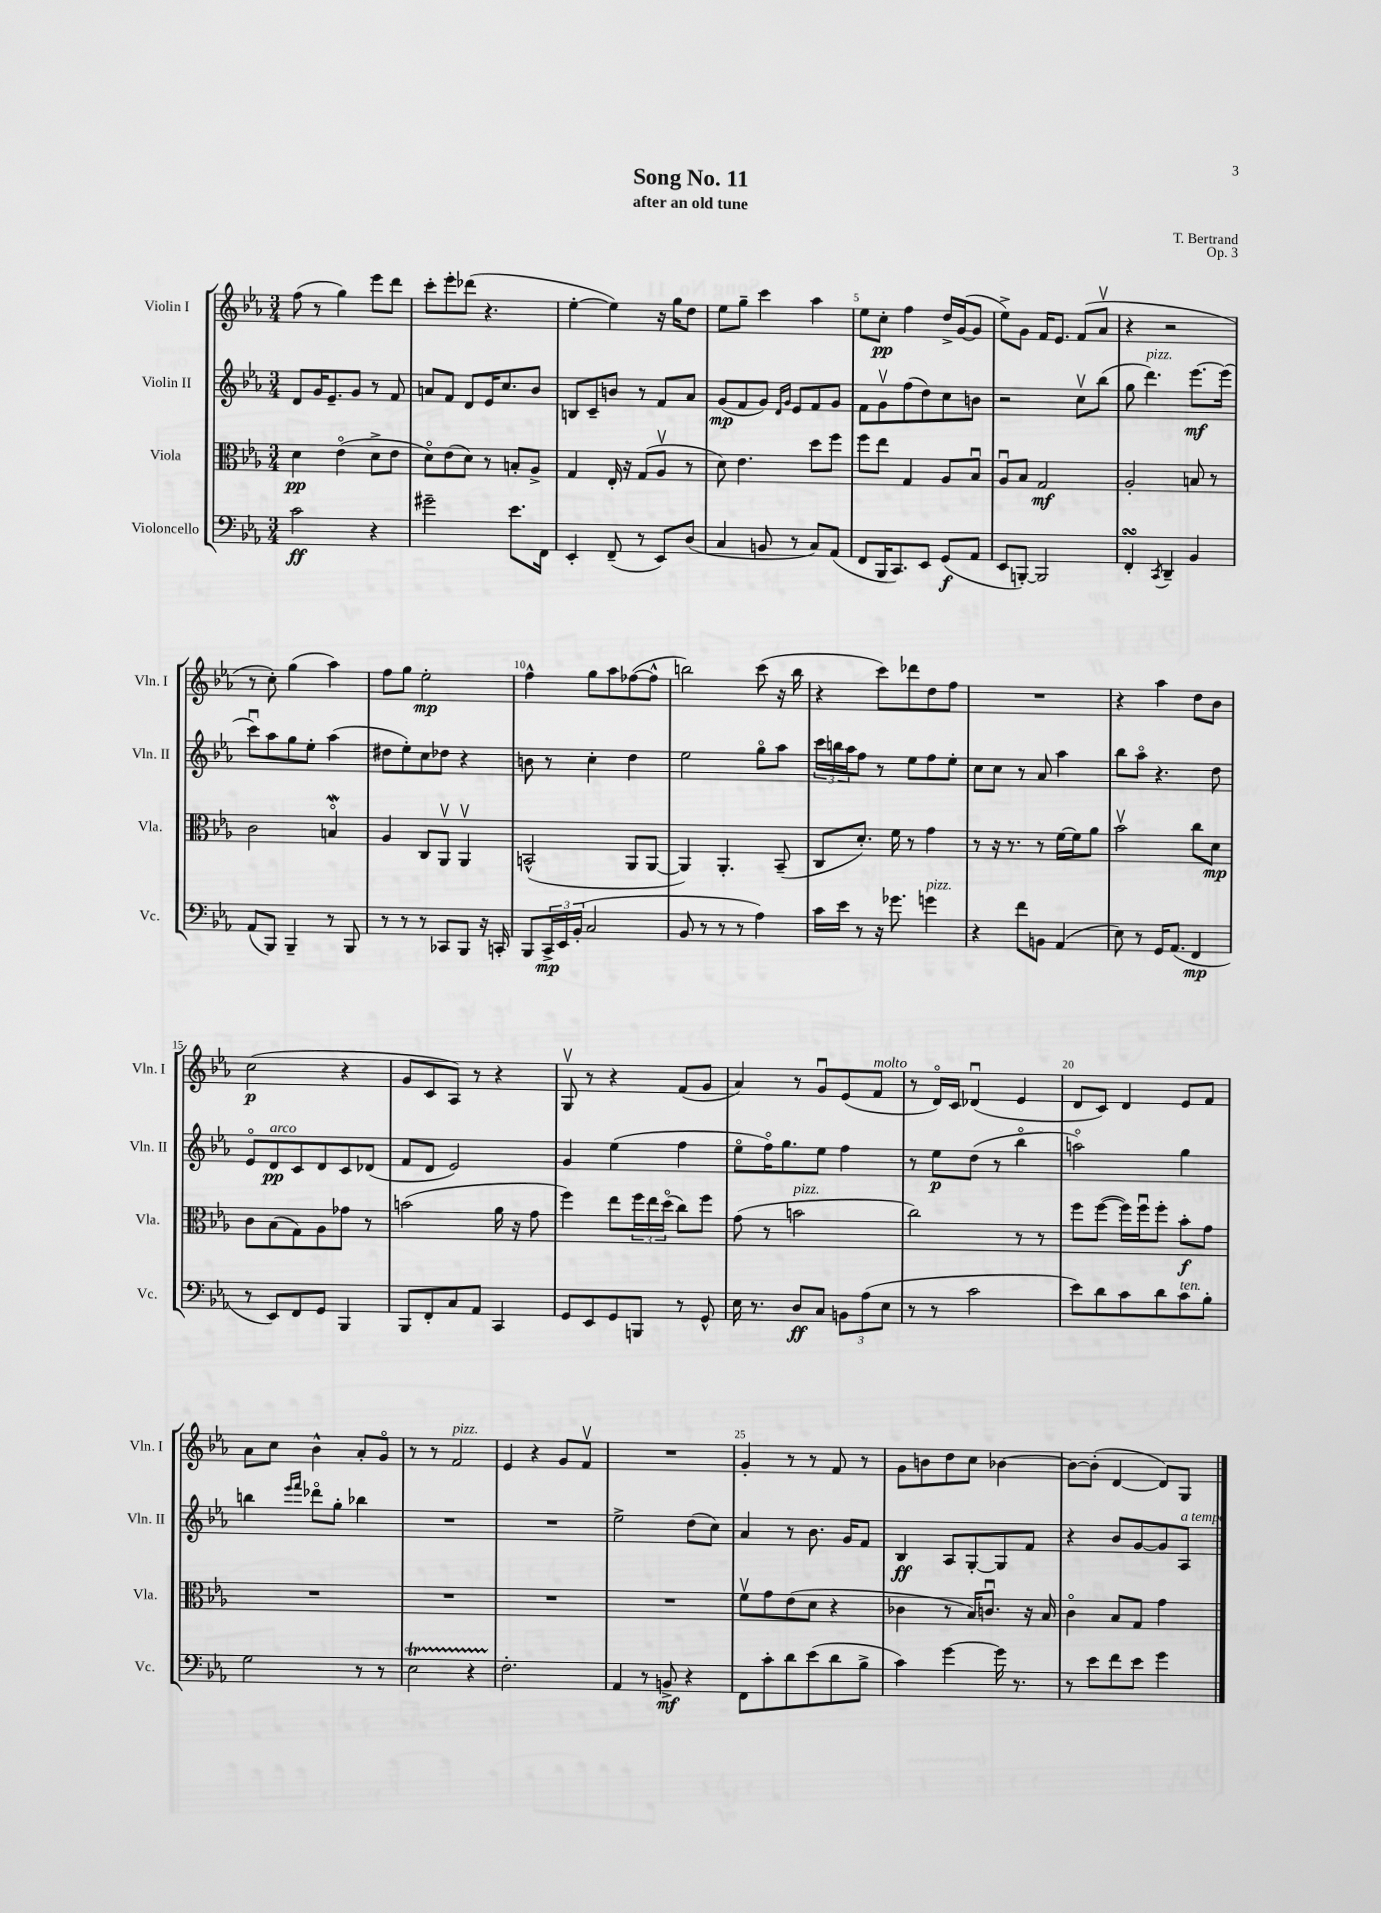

**kern	**kern	**kern	**kern
*staff4	*staff3	*staff2	*staff1
*clefF4	*clefC3	*clefG2	*clefG2
*k[b-e-a-]	*k[b-e-a-]	*k[b-e-a-]	*k[b-e-a-]
*M3/4	*M3/4	*M3/4	*M3/4
2c	4d	8d	(8ff
.	.	16g	8r
.	.	8.e-~	.
.	(4e-o	.	4gg)
.	.	8g	.
4r	8d^	8r	8eee-
.	8e-	8f	8ddd
=	=	=	=
2g#~	8do)	8a	8ccc'
.	(8e-	8f	8eee-'
.	8d)	8d	(8ddd-
.	8r	16e-	4.r
.	.	8.cc	.
8.e-	8B'	.	.
.	8A-^	8b-	.
16FF	.	.	.
=	=	=	=
4EE-'	4G	8B	[4ee-'
.	.	8c~	.
(8FF~	16E-'	8b	4ee-])
.	16r	.	.
8r	(8G	8r	.
8EE-)	8A-v	8f	16r
.	.	.	16gg
(8D	8r	8a-	8dd
=	=	=	=
4C	8d)	(8g	8ee-
.	4.e-	8f	8gg~
8BB	.	8g)	4ccc
.	.	16qqd	.
.	.	16qqg	.
8r	.	8e-	.
8C)	8dd	8f	4aa-
(8AA-	8ff	8g	.
=	=	=	=
8FF	8ff	8f	8ee-
16BBB-	8ee-	8gv	8cc'
8.CC)	.	.	.
.	4G	(8ff	4ff
8EE-	.	8dd)	.
(8GG	8A-	8cc	16dd^
.	.	.	([16g
8AA-	8B-u	8b	8g]
=	=	=	=
8EE-	8A-u	2r	8ee-^)
[8BBB')	8B-	.	8g
2BBB]	2G	.	16f
.	.	.	8.e-
.	.	8ccv	(8f
.	.	(8bb-	8a-v
=	=	=	=
4FF'	2A-'	8gg	4r
.	.	4.ddd)	.
8qCC	.	.	.
4DD~	.	.	2r
4BB-	8B	[8.eee-	.
.	8r	.	.
.	.	(16eee-]	.
=	=	=	=
(8AA-	2c	8cccu)	8r
8BBB-)	.	8aa-	8cc')
4BBB-~	.	8gg	(4gg
.	.	8ee-'	.
8r	4Bo	(4aa-	4aa-)
8BBB-	.	.	.
=	=	=	=
8r	4A-	8dd#	8ff
8r	.	8ee-')	8gg
8r	8C	8cc	2ee-'
8CC-	8AA-v	8dd-	.
8BBB-	4AA-v	4r	.
16r	.	.	.
16CC'	.	.	.
=	=	=	=
8BBB-	(2BB^^	8b	4ff^^
24CC^	.	8r	.
24EE-	.	.	.
(24BB-'	.	.	.
2C	.	4cc'	8gg
.	.	.	8aa-
.	8AA-	4dd	([8ff-
.	[8AA-	.	8ff-^^]
=	=	=	=
8BB-	4AA-])	2ee-	2bb)
8r	.	.	.
8r	4.AA-'	.	.
8r	.	.	.
4A-)	.	8ggo	(8ccc
.	(8BB-~	8aa-	16r
.	.	.	16bb
=	=	=	=
16c	8C	24ccc	4r
.	.	24bb	.
16e-	.	.	.
.	.	24aa-	.
8r	8.d')	8ff	.
16r	.	8r	8ccc)
8.g-	16f	.	.
.	8r	8ee-	8ddd-
4g	4g	8ff	8dd
.	.	8ee-'	8ff
=	=	=	=
4r	8r	8cc	2.r
.	16r	8cc	.
.	8.r	.	.
8f	.	8r	.
8BB	8r	8a-	.
(4AA-	[16f	4aa-	.
.	16f]	.	.
.	8a-	.	.
=	=	=	=
8E-)	2b-v	8bb-	4r
8r	.	8aa-o	.
16GG	.	4.r	4aa-
(8.AA-	.	.	.
4FF	8cc	.	8dd
.	8d	8dd	8b-
=	=	=	=
8r	8c	8e-o	(2cc
8EE-)	(8B-	8d	.
8FF	8G)	8c	.
8GG	8A-	8d	.
4BBB-	8g-	8c	4r
.	8r	(8d-	.
=	=	=	=
8BBB-	(2b	8f	8g
8FF'	.	8d	8c
8C	.	2e-)	8A-)
8AA-	.	.	8r
4CC	16a-	.	4r
.	16r	.	.
.	8g	.	.
=	=	=	=
8GG	4ff)	4g	8Gv
8EE-	.	.	8r
8GG	8ee-	(4ee-	4r
8BBB	24ff	.	.
.	24ee-	.	.
.	(24ddo	.	.
8r	8cc)	4ff	(8f
8GG^^	8ff	.	8g
=	=	=	=
16E-	(8g	8ee-o	4a-)
8.r	.	.	.
.	8r	16ffo)	.
.	.	8.gg	.
8D	2b	.	8r
8C	.	8ee-	8gu
12BB	.	4ff	(8e-
(12A-	.	.	.
.	.	.	8f
12E-	.	.	.
=	=	=	=
8r	2cc)	8r	8r
8r	.	8ee-	16do)
.	.	.	16c
2c	.	(8dd	(4d-u
.	.	8r	.
.	8r	4bb-o	4e-
.	8r	.	.
=	=	=	=
8e-)	8ff	2aao)	8d
8d	([8ff	.	8c)
8c	16ff])	.	4d
.	16ffu	.	.
8d	8ff'	.	.
8c	8b-'	4gg	8e-
8B-'	8g	.	8f
=	=	=	=
2G	2.r	4bb	8a-
.	.	.	8cc
.	.	16qqeee-	.
.	.	16qqfff	.
.	.	8ddd-o	4b-^^
.	.	8gg'	.
8r	.	4bb-	8a-'
8r	.	.	8go
=	=	=	=
2E-	2.r	2.r	8r
.	.	.	8r
.	.	.	2f
4r	.	.	.
=	=	=	=
2.F'	2.r	2.r	4e-
.	.	.	4r
.	.	.	8g
.	.	.	8fv
=	=	=	=
4AA-	2.r	2ee-^	2.r
8r	.	.	.
8BB^	.	.	.
4r	.	(8dd	.
.	.	8cc)	.
=	=	=	=
8FF	8fv	4a-	4g'
8c'	8g	.	.
8d	(8e-	8r	8r
(8e-	8d	8.b-	8r
8d	4r	.	8f
.	.	16g	.
8B-^	.	8f	8r
=	=	=	=
4c)	4c-	4B-	8g
.	.	.	8b
[4g	8r	8A-	8dd
.	16B-)	[8G'	8cc
.	8.cu	.	.
16g]	.	8G]	[4b-
8.r	.	.	.
.	16r	8f	.
.	16B-	.	.
=	=	=	=
8r	4co	4r	8b-_
8e-	.	.	(8b-']
8f	8B-	8b-	[4d
8e-	8G	[8g	.
4g	4g	8g]	8d])
.	.	8A-	8G
==	==	==	==
*-	*-	*-	*-
